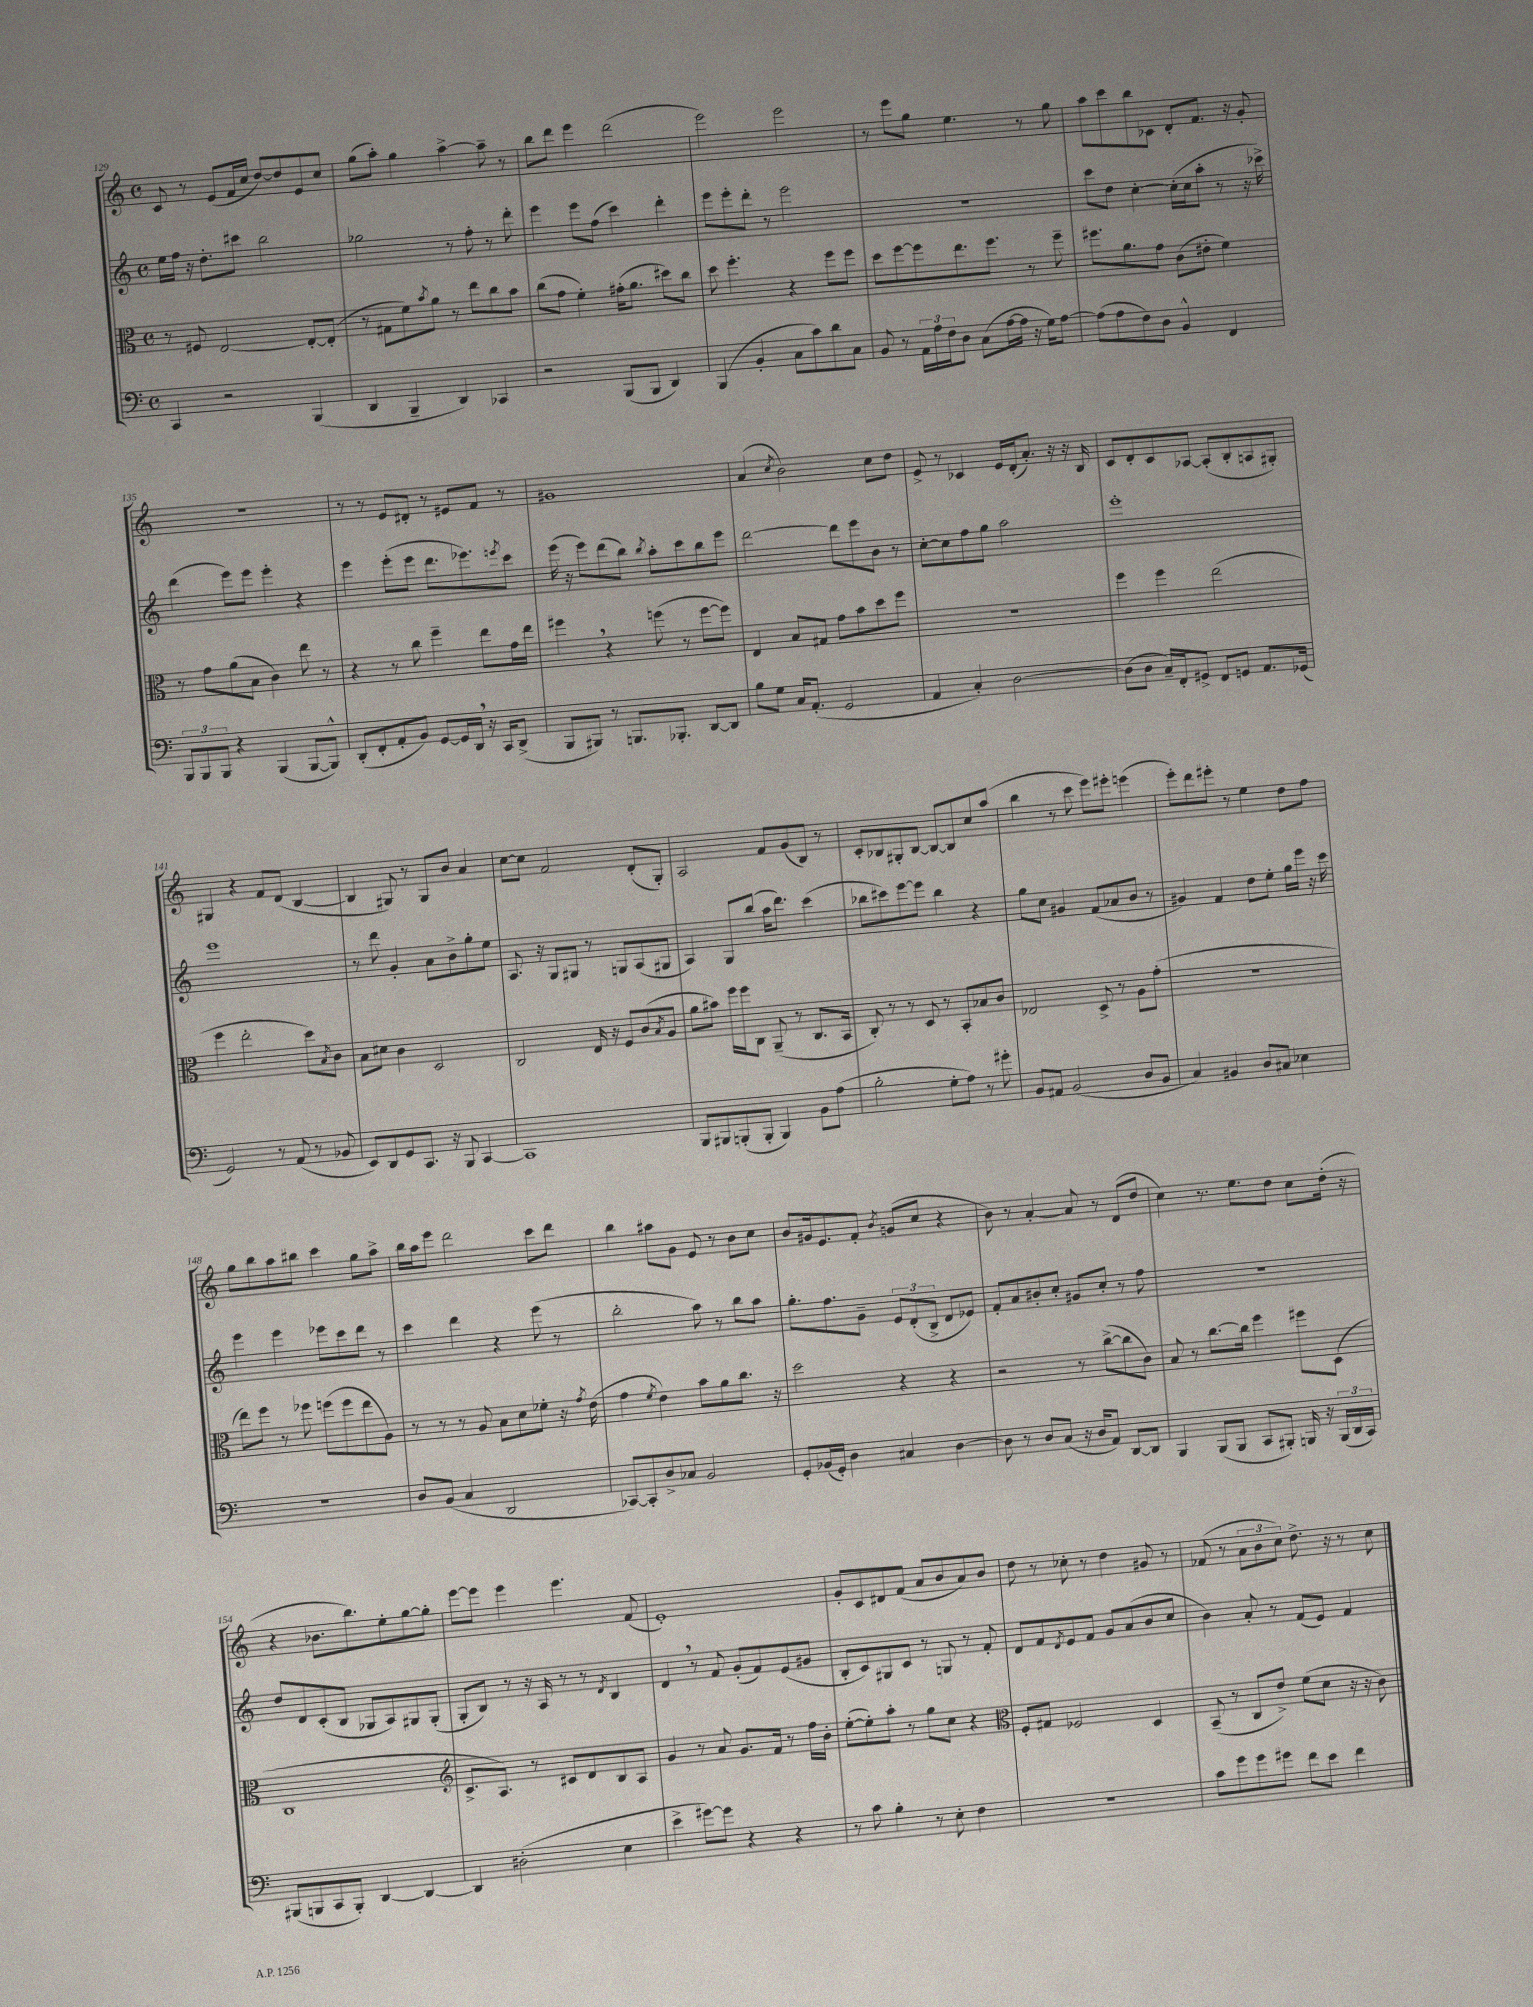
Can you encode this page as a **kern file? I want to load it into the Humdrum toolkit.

**kern	**kern	**kern	**kern
*staff4	*staff3	*staff2	*staff1
*clefF4	*clefC3	*clefG2	*clefG2
*k[]	*k[]	*k[]	*k[]
*M4/4	*M4/4	*M4/4	*M4/4
*met(c)	*met(c)	*met(c)	*met(c)
4CC	8r	16ee	8c
.	.	16ff	.
.	8F#	16r	8r
.	.	8.dd'	.
2r	[2E	.	(8e
.	.	8ccc#	16f
.	.	.	16cc
.	.	2bb	[8dd)
.	.	.	8dd]
(4BBB	8E'_	.	8e
.	(8E']	.	8cc
=	=	=	=
4DD	8r	2gg-	(8gg
.	8G#	.	8aa')
4BBB~	8f)	.	4gg
.	8qb	.	.
.	8a	.	.
4DD)	8r	8r	[4aa^
.	8ee	8ff'	.
4CC-	8cc	8r	8aa~]
.	8b	8ddd'	8r
=	=	=	=
2r	(8cc	4eee	8bb
.	8g	.	8ddd
.	4f')	8eee	4eee
.	.	(8ff	.
(8BBB	(16g#'	4ccc)	(2ddd
.	8.a	.	.
8BBB	.	.	.
4DD)	8dd#)	4ddd'	.
.	8cc	.	.
=	=	=	=
(4BBB	8dd	8eee	2eee)
.	4.ff'	8eee'	.
4BB'	.	8ddd'	.
.	.	8r	.
8C	4r	2eee	2eee
8c)	.	.	.
8d	8ff	.	.
8C	8ff	.	.
=	=	=	=
8BB	8dd	1r	8r
8r	[8ff	.	8eee
24AA	8ff]	.	8gg
24A	.	.	.
24F	.	.	.
8D	8.ee	.	4.ee
(8C	.	.	.
.	8.ff	.	.
[16A	.	.	.
16A]	.	.	.
16r	8r	.	8r
16G)	.	.	.
[8A	8ff~	.	8gg
=	=	=	=
(8A]	8.ff#	8ccc	8aa
8A	.	8dd	8ccc
.	8.a	.	.
8F)	.	[4cc'	8bb
8D	8g	.	8c-
4BB^^	(8c	(16cc']	8d'
.	.	16cc	.
.	8e#'	8aa'	8.f
4FF	4f)	8r	.
.	.	.	16r
.	.	16r	8g'
.	.	16ccc-^)	.
=	=	=	=
12BBB	8r	(4ddd	1r
12BBB	.	.	.
.	8g	.	.
12BBB	.	.	.
4r	(8a	8eee)	.
.	8B	8eee	.
(4BBB	4c)	4eee'	.
[8BBB	8ee	4r	.
8BBB^^])	8r	.	.
=	=	=	=
(8DD'	4r	4eee	8r
8FF'	.	.	8r
8AA'	8r	(8eee'	8e
8BB)	8cc	8eee	8d#'
[8GG	4ff~	8.ddd	8r
16GG]	.	.	8e#
16DD	.	8.eee-)	.
16r	8ee	.	8f
16CC	.	.	.
.	.	8qeee	.
(8DD^	16g	8ccc	8r
.	16ee	.	.
=	=	=	=
8BBB	4ff#	(16eee	1g#
.	.	16r	.
8BBB#)	.	8eee)	.
8r	4r	(8ddd	.
8.BBB	.	8bb)	.
.	.	8qbb	.
.	(8ff	8aa'	.
8.BBB-'	.	.	.
.	8r	8ccc	.
[8DD	[8ff	8bb	.
8DD]	8ff])	8eee	.
=	=	=	=
8B	4E	[2ddd	(4a
8G	.	.	.
.	.	.	8qcc
16C	8B	.	2b)
(8.AA'	.	.	.
.	8G#	.	.
2GG	8g	8ddd]	.
.	8b	8eee	.
.	8dd	8b	8cc
.	8ff	8r	8dd
=	=	=	=
4AA	1r	[8cc'	8e^
.	.	8cc]	8r
4C')	.	8ff	4c-
.	.	8gg	.
[2D	.	2aa	16e
.	.	.	(16d'
.	.	.	8.a')
.	.	.	16r
.	.	.	16r
.	.	.	16B
=	=	=	=
(8D]	4ff	1eee'	8c
8D	.	.	8d'
16C~)	4ff	.	8c
16FF'	.	.	.
8GG#^	.	.	[8A-
8FF	(2ee	.	(8A-']
8GG	.	.	8B'
8.AA	.	.	8A
.	.	.	8G#')
(16GG-	.	.	.
=	=	=	=
2GG)	4ff	1eee	4G#
.	2ee'	.	4r
8r	.	.	8f
(8AA	.	.	(8d
8r	8dd)	.	[4B
.	8qB	.	.
8BB-	8c	.	.
=	=	=	=
8EE)	8B	8r	4B]
8DD	8d#	8ddd	.
8GG	4c	4g'	8G#)
8.CC	.	.	8r
.	2D	8a	8G#
16r	.	.	.
8BBB	.	8b^	8b
[4CC	.	8gg'	4a
.	.	8ee	.
=	=	=	=
1CC]	2C	8.A	[8cc
.	.	.	8cc]
.	.	16r	.
.	.	8G	2f
.	.	8G#	.
.	16E	8r	.
.	16r	.	.
.	8F	8G	.
.	(8c	(8A	(8d'
.	8qB	.	.
.	8A	8G#	8G')
=	=	=	=
8BBB	8a	4A)	2A
8BBB#	8b#)	.	.
(8BBB'	16ff	8G	.
.	16ff	.	.
8BBB'	8C	(8bb	.
4BBB)	(8AA~	16aa	8f
.	.	8.ddd)	.
.	8r	.	(8g
8BB	8.C	(4ccc	8B)
(8A	.	.	8r
.	16BB	.	.
=	=	=	=
2B'	8C')	8bb-	8c'
.	8r	8ccc#)	8B-
.	8r	[8eee	8G#'
.	8D	8eee]	[8B-
8G'	8r	4bb-	8B-_
8A)	8BB'	.	8B-]
8r	8B-	4r	8cc
8g#'	8c	.	(8aa
=	=	=	=
8BB	2E-	8gg	4bb
8AA#	.	8cc	.
(2BB	.	4g#	8r
.	.	.	8ccc
.	8D^	(8f	8eee)
.	8r	8a-	8eee#'
8D	8A	8b	(4eee
8BB	(8g'	8r	.
=	=	=	=
4C)	1r	4g#)	8eee')
.	.	.	8ddd
4BB#	.	4f	8eee#'
.	.	.	8r
8D	.	8dd	4ee
8C#	.	8ee'	.
4E-	.	16gg	8dd
.	.	16eee	.
.	.	16r	8ff
.	.	16ccc	.
=	=	=	=
1r	8ee)	4eee	8gg
.	8ff	.	8bb
.	8r	4eee	8aa
.	8ff-	.	8bb#
.	(8ff	8eee-	4ccc
.	8ff	8ccc	.
.	8ee	8ddd	8gg
.	8A)	8r	8aa^
=	=	=	=
8D	8r	4ccc	16bb
.	.	.	16aa
(8BB	8r	.	8eee
4C	8r	4ddd	2ddd
.	8A	.	.
2DD	8B	4r	.
.	8d	.	.
.	8f-'	(8eee	8ccc
.	16r	8r	8ddd
.	8qg	.	.
.	(16e	.	.
=	=	=	=
[8CC-)	4g	2bb'	4bb
8CC-']	.	.	.
.	8qf	.	.
8D^	4e)	.	8aa#
8C-	.	.	8g
2BB	8b	8aa)	8e
.	8a	8r	8r
.	8.cc	8bb	8b
.	.	8aa	8cc
.	16r	.	.
=	=	=	=
8GG'	2dd	8.gg'	8b
(16BB-	.	.	16g#
16GG')	.	8.ff	8.e
4D	.	.	.
.	.	8g~	8f'
.	.	.	8qb
4C#	4r	12e	(8g
.	.	(12d'	.
.	.	.	8cc
.	.	12B^	.
[4D	4r	8d	4r
.	.	8e-)	.
=	=	=	=
8D]	2r	8f'	8b)
8r	.	8a	8r
8D	.	8b#'	[4a'
(8C	.	8cc'	.
16r	8r	8g#	8a]
16D	.	.	.
8AA)	([8cc^	8cc'	8r
[8DD	8cc]	8r	(8d
8DD]	8c)	8ff	8dd
=	=	=	=
4BBB	8B	1r	4cc)
.	8r	.	.
(8BBB	[8.cc	.	8.r
8BBB	.	.	.
.	16cc]	.	8.ee
8CC	4ff	.	.
8BBB#')	.	.	8dd
16BBB	8ff#	.	8cc
16r	.	.	.
(24BBB	(8D	.	(16dd'
24DD	.	.	.
.	.	.	16r
24CC)	.	.	.
=	=	=	=
(8BBB#	1C	8dd	4r
8BBB	.	8d	.
8CC	.	(8c'	8.b-
8BBB')	.	8B	.
.	.	.	8.bb)
[4DD	.	8G-	.
.	.	8A)	8ee'
4DD_	.	8G#	[8gg
.	.	(8G#'	8gg']
=	=	=	=
*	*clefG2	*	*
4DD]	8.c^	8G'	[8eee
.	.	8B)	8eee]
.	8.A)	.	.
(2D#'	.	8r	4eee
.	8r	16r	.
.	.	16A	.
.	8c#	8r	4.eee
.	8d	8r	.
.	.	8qd	.
4E	8B	4B	.
.	8A	.	(8f
=	=	=	=
4e^	4g	4d	1e')
[8g#)	8r	8r	.
8g#]	8a	8f	.
4r	8.g	(8g'	.
.	.	8f)	.
.	16f	.	.
4r	8r	(8e	.
.	16ff	8g#	.
.	16b'	.	.
=	=	=	=
8r	([8ee'	8B'	8g'
8c	8ee'])	8c)	8c
4B'	8aa'	8G#	8d#
.	8r	8c	(8f
8r	8gg	8r	8a
8E'	8cc	8G	8b
4F	4r	8r	8a)
.	.	8f'	8b
=	=	=	=
*	*clefC3	*	*
1r	8F'	8d	8dd
.	8G#	8f	8r
.	.	8qd	.
.	2F-	8e	8cc-'
.	.	8f	8r
.	.	8g	4dd
.	.	(8a	.
.	4D	8b	8g#
.	.	8cc	8r
=	=	=	=
8c	(8BB~	4b)	(8f-
8g	8r	.	8r
8g	8C	8a'	12a
.	.	.	12b
8g#	8e^)	8r	.
.	.	.	12cc)
8f	(8f	(8f	8.dd^
8e	8d	8e)	.
.	.	.	16r
4f	16r	4f	8r
.	16r	.	.
.	8c)	.	8cc
==	==	==	==
*-	*-	*-	*-
